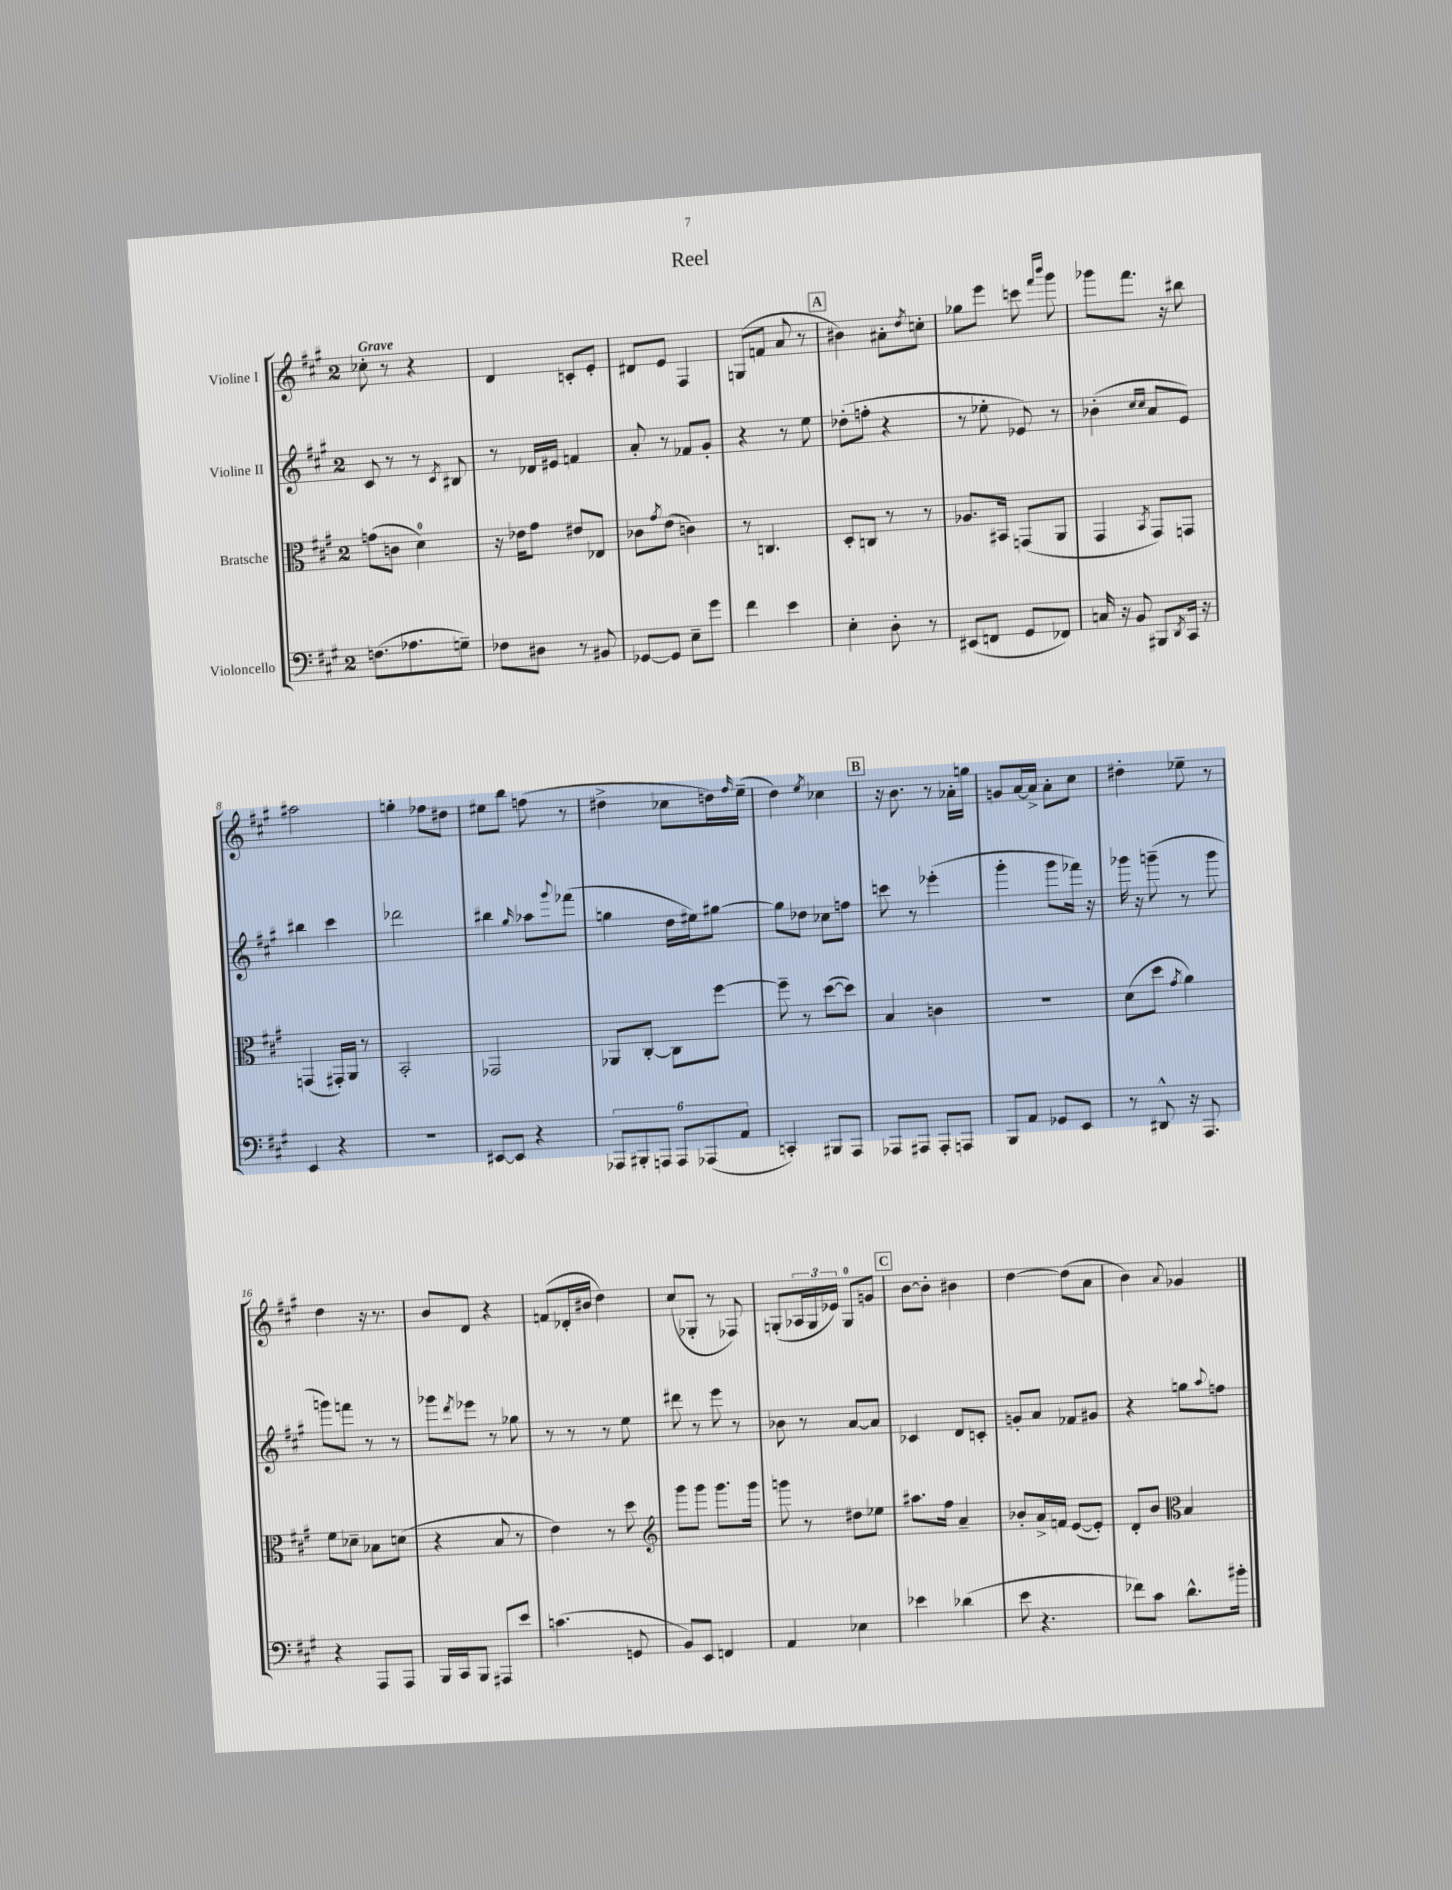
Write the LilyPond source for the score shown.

\header { title = "Reel" }
<<
\new StaffGroup <<
\new Staff = "s0" \with { instrumentName = "Violine I" } {
    \clef treble \key a \major \once \override Staff.TimeSignature.style = #'single-digit \time 2/4 \tempo "Grave"
    ces''8-. r8 r4 |
    d'4 c'8-. e'8-. |
    dis'8 e'8 fis4 |
    g8( f'8 a'8 r8 |
    \mark \markup { \box "A" } bis'4) ais'8-. \acciaccatura { d''8 } c''8-. |
    ges''8 e'''8 c'''8 \grace { fis'''16 b'''16 } gis'''8 |
    ges'''8 fis'''8. r16 bis''8 |
    ais''2 |
    g''4-. fes''8 dis''8 |
    eis''8 b''8 f''8( r8 |
    dis''4-> ces''8 d''16) \grace { fis''16 } e''16--( |
    d''4) \acciaccatura { e''8 } ces''4 |
    \mark \markup { \box "B" } r16 b'8. r8 aes'16-. g''16 |
    g'8 a'16~ a'16-> a'8-. cis''8 |
    dis''4-. ees''8-- r8 |
    d''4 r16 r8. |
    b'8 d'8 r4 |
    f'8( des'16-. bis'16 d''4) |
    cis''8( ges8-. r8 fes8) |
    g8-.( \tuplet 3/2 { aes16 g16 ees'16) } g8-0 g'8 |
    \mark \markup { \box "C" } b'8~ b'8-. bis'4 |
    d''4~ d''8( a'8 |
    b'4) \appoggiatura { a'8 } ges'4 \bar "|." |
}
\new Staff = "s1" \with { instrumentName = "Violine II" } {
    \clef treble \key a \major \once \override Staff.TimeSignature.style = #'single-digit \time 2/4
    cis'8 r8 r8 \acciaccatura { cis'8 } bis8 |
    r8 des'16 eis'16 f'4 |
    a'8-. r8 fes'8 gis'8-. |
    r4 r8 e''8 |
    \mark \markup { \box "A" } des''8-.( f''8-. r4 |
    r8 ees''8-. ees'8) r8 |
    bes'4-.( \grace { cis''16 cis''16 } a'8 e'8) |
    bis''4 cis'''4 |
    des'''2 |
    bis''4 \grace { gis''16 } aes''8 \appoggiatura { gis'''8 } fes'''8( |
    g''4 d''16 eis''16) gis''8~ |
    gis''8 des''8 ces''8 f''8 |
    \mark \markup { \box "B" } c'''8 r8 ees'''4-.( |
    gis'''4-. gis'''8 fes'''16) r16 |
    ges'''16 r16 g'''8--( r8 g'''8 |
    g'''8) f'''8 r8 r8 |
    ges'''8 \acciaccatura { d'''8 } ees'''8 r8 ges''8 |
    r8 r8 r8 e''8 |
    dis'''8 r8 e'''8 r8 |
    bes'8 r8 a'8~ a'8 |
    \mark \markup { \box "C" } ces'4 d'8 c'8-. |
    g'8-. a'8 fes'8 gis'8 |
    r4 g''8 \appoggiatura { a''8 } f''8 \bar "|." |
}
\new Staff = "s2" \with { instrumentName = "Bratsche" } {
    \clef alto \key a \major \once \override Staff.TimeSignature.style = #'single-digit \time 2/4
    g'8( c'8 d'4-0) |
    r16 ees'16 gis'8 eis'8 ees8 |
    ces'8 \acciaccatura { gis'8 } e'8( c'4) |
    r8 c4. |
    \mark \markup { \box "A" } d8-. c8 r8 r8 |
    aes8. bis,16 g,8( a,8 |
    gis,4 \acciaccatura { b,8 } gis,8) g,8 |
    g,4( gis,16-.) a,16 r8 |
    b,2-. |
    ges,2 |
    aes,8 cis8~-. cis8 fis''8~ |
    fis''8-- r8 d''8~( d''8) |
    \mark \markup { \box "B" } b4 c'4 |
    R2 |
    d'8( d''8 \acciaccatura { gis'8 } a'4) |
    fis'8 des'8-- bes8 d'8( |
    r4 b8 r8 |
    e'4) r8 d''8 |
    \clef treble gis'''8 gis'''8 gis'''8. gis'''16 |
    g'''8 r8 dis''8 ees''8 |
    \mark \markup { \box "C" } ais''8. fis''16 a'4-- |
    bes'8-. a'16-> f'16 e'8~( e'8-.) |
    d'8-. b'8 \clef alto b4 \bar "|." |
}
\new Staff = "s3" \with { instrumentName = "Violoncello" } {
    \clef bass \key a \major \once \override Staff.TimeSignature.style = #'single-digit \time 2/4
    f8.( aes8. g8--) |
    fes8 dis8 r8 bis,8 |
    ges,8~ ges,8 e8-- gis'8 |
    fis'4 e'4 |
    \mark \markup { \box "A" } e4-. d8-. r8 |
    eis,8( f,8 gis,8 fes,8) |
    c16 r16 b,8 bis,,8 \acciaccatura { d,8 } cis,16 r16 |
    e,4 r4 |
    R2 |
    eis,8~ eis,8 r4 |
    \tuplet 6/4 { aes,,8 bis,,8-. a,,8 a,,8 aes,,8( a,8 } |
    c,4-.) bis,,8 a,,8 |
    \mark \markup { \box "B" } aes,,8 ais,,8 ais,,8-. a,,8 |
    b,,8 a,8 ges,8 e,8 |
    r8 dis,8-^ r16 a,,8. |
    r4 a,,8 a,,8 |
    b,,16 cis,16 b,,8 ais,,8 e'8 |
    c'4.( g,8 |
    b,8) e,8 f,4 |
    a,4 ees4 |
    \mark \markup { \box "C" } ees'4 des'4( |
    e'8 r4. |
    fes'8) cis'8 d'8.-^ bis'16-. \bar "|." |
}
>>
>>
